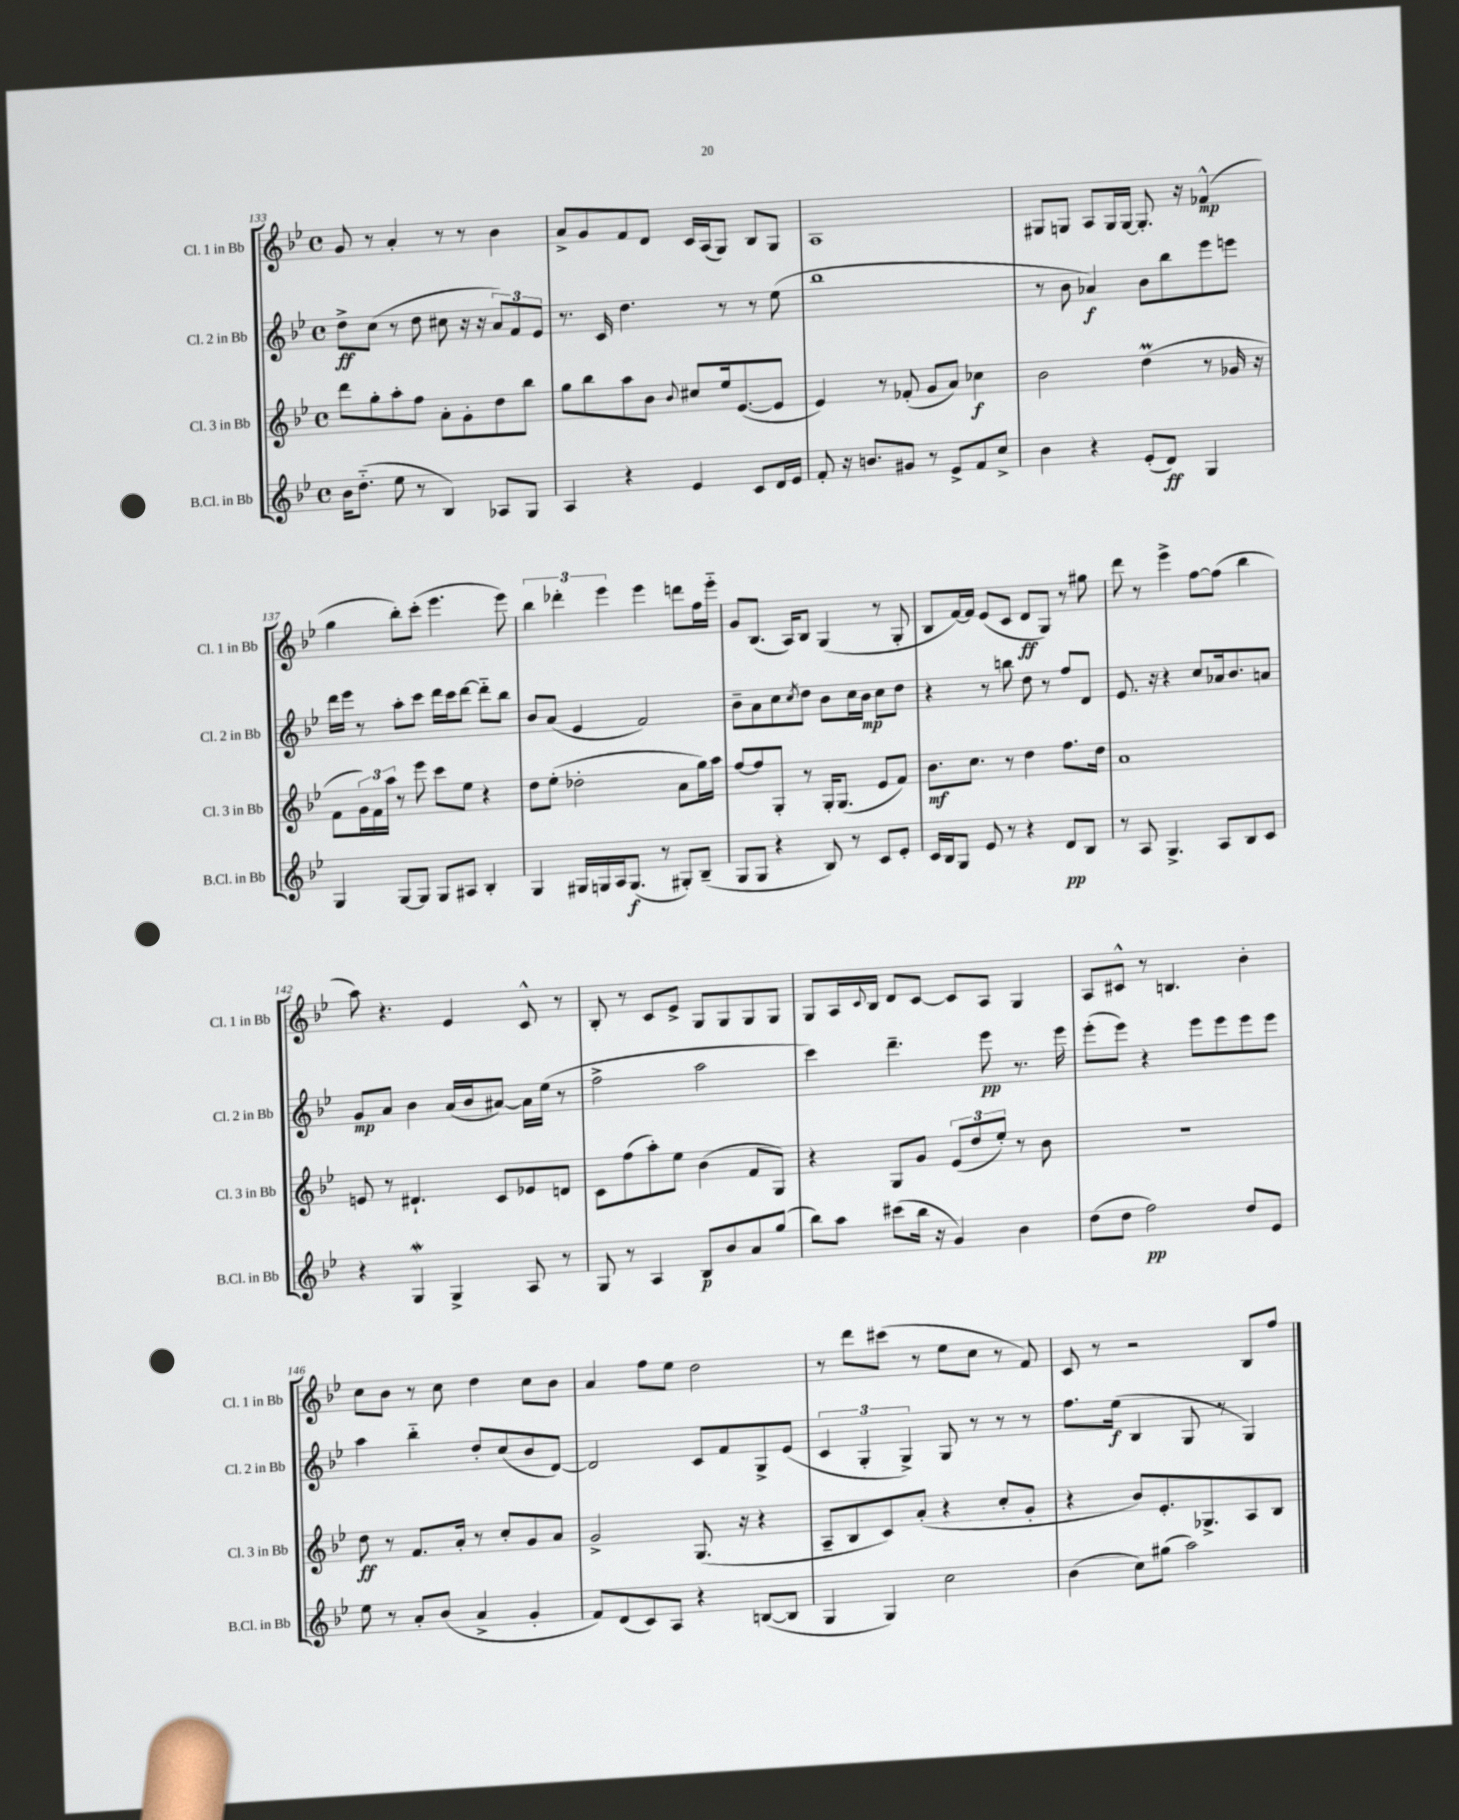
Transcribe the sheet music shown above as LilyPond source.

<<
\new StaffGroup <<
\new Staff = "s0" \with { instrumentName = "Cl. 1 in Bb" shortInstrumentName = "Cl. 1 in Bb" } {
    \clef treble \key bes \major \defaultTimeSignature \time 4/4
    g'8 r8 a'4-. r8 r8 bes'4 |
    a'8-> g'8 f'8 d'8 c'16 a16( g8) bes8 g8 |
    a1 |
    gis8 g8 a8 g16 g16~ g8.-. r16 fes'4-^\mp( |
    g''4 bes''8-.) c'''8-.( ees'''4. ees'''8) |
    \tuplet 3/2 { bes''4 des'''4-. ees'''4 } ees'''4 d'''8 f''16 ees'''16-_ |
    g'8 bes8.( a16) bes8 g4( r8 g8-. |
    bes8 f'16~) f'16 ees'8( c'8 d'8\ff g8) r8 gis''8 |
    d'''8 r8 ees'''4-> f''8~ f''8( bes''4 |
    a''8) r4. ees'4 c'8-^ r8 |
    bes8-. r8 c'8 ees'8-> g8 g8 g8 g8 |
    g8 a16 \appoggiatura { c'8 } bes16 d'8 c'8~ c'8 a8 g4 |
    a8 cis'8-^ r8 b4. bes'4-. |
    c''8 bes'8 r8 c''8 d''4 c''8 bes'8 |
    a'4 f''8 ees''8 d''2 |
    r8 d'''8 cis'''8( r8 ees''8 c''8 r8 f'8) |
    c'8 r8 r2 bes8 f''8 \bar "|." |
}
\new Staff = "s1" \with { instrumentName = "Cl. 2 in Bb" shortInstrumentName = "Cl. 2 in Bb" } {
    \clef treble \key bes \major \defaultTimeSignature \time 4/4
    d''8->\ff c''8( r8 d''8 cis''8 r16 r16 \tuplet 3/2 { a'8) f'8 ees'8 } |
    r8. c'16 d''4. r8 r8 ees''8( |
    bes''1 |
    r8 bes'8 aes'4\f) bes'8 bes''8 ees'''8 e'''8 |
    d'''16 ees'''16 r8 a''8-. c'''8 d'''16 c'''16 d'''8~ d'''8-_ bes''8 |
    bes'8 a'8( ees'4 f'2) |
    bes'8-- a'8 c''8 \acciaccatura { c''8 } d''8 bes'8 c''16 bes'16\mp c''8 d''8 |
    r4 r8 b''8 d''8 r8 f''8 d'8 |
    ees'8. r16 r4 c''8 aes'16 bes'8. a'8 |
    g'8\mp a'8 bes'4 a'16( bes'16 ais'8~) ais'16 ees''16( r8 |
    f''2-> a''2 |
    c'''4) d'''4.-- ees'''8\pp r8. ees'''16 |
    ees'''8-.( ees'''8) r4 ees'''8 ees'''8 ees'''8 ees'''8 |
    a''4 bes''4-_ d''8-. c''8( bes'8 d'8~) |
    d'2 c'8 f'8 g8-> ees'8( |
    \tuplet 3/2 { c'4 g4-. g4->) } g8 r8 r8 r8 |
    f''8. ees''16\f( bes4 g8 r8 g4) \bar "|." |
}
\new Staff = "s2" \with { instrumentName = "Cl. 3 in Bb" shortInstrumentName = "Cl. 3 in Bb" } {
    \clef treble \key bes \major \defaultTimeSignature \time 4/4
    d'''8 g''8-. a''8-. f''8 a'8-. g'8-. d''8 bes''8 |
    g''8 bes''8 a''8 bes'8 \appoggiatura { bes'8 } cis''8 ees''16 ees'8.~( ees'8 |
    ees'4) r8 fes'8-.( g'8 a'8) ces''4\f |
    bes'2 d''4\prall( r8 ges'16 r16 |
    f'8 \tuplet 3/2 { g'16) f'16 a''16 } r8 ees'''8 c'''8 ees''8 r4 |
    d''8 ees''8-.( des''2-. a'8 g''16) a''16 |
    f''8~ f''8 g8-. r8 g16-. g8.( ees'8 f'8) |
    bes'8.\mf c''8. r8 d''4 f''8. d''16 |
    a'1 |
    e'8 r8 dis'4.-! c'8 ees'8 d'8 |
    c'8 f''8( a''8-.) ees''8 bes'4( f'8 g8) |
    r4 g8 g'8 \tuplet 3/2 { ees'8( d''8 ees''8-.) } r8 bes'8 |
    R1 |
    d''8\ff r8 f'8. a'16-. r8 c''8-. g'8 a'8 |
    g'2-> g8.( r16 r4 |
    a8-- bes8 c'8) a'8-.( r4 c''8-. g'8-. |
    r4 bes'8) ees'8.-. ges8.-> a8 bes8 \bar "|." |
}
\new Staff = "s3" \with { instrumentName = "B.Cl. in Bb" shortInstrumentName = "B.Cl. in Bb" } {
    \clef treble \key bes \major \defaultTimeSignature \time 4/4
    bes'16 d''8.-_( ees''8 r8 bes4) aes8 g8 |
    a4 r4 ees'4 c'8 d'16 ees'16 |
    f'8-. r16 b'8. gis'8 r8 ees'8-> f'8 c''8-> |
    bes'4 r4 ees'8-.( d'8\ff) g4 |
    g4 g8~ g8 g8 ais8 bes4-. |
    g4 gis16 g16 a16 g8.\f( r8 gis8-.) bes8--( |
    g8 g8 r4 bes8) r8 c'8 ees'8-. |
    c'16 bes16 g8 ees'8 r8 r4 d'8\pp bes8 |
    r8 a8 g4.-> a8 bes8 c'8 |
    r4 g4\mordent g4-> a8 r8 |
    g8 r8 a4 bes8\p bes'8 a'8 g''8( |
    bes''8) a''8 cis'''8( bes''16 r16 g'4) bes'4 |
    d''8( d''8 f''2\pp) d''8 ees'8 |
    ees''8 r8 a'8-. bes'8( a'4-> g'4-. |
    f'8) d'8( c'8) a8 r4 b8~( b8 |
    g4 g4) c''2 |
    bes'4( c''8) gis''8( a''2) \bar "|." |
}
>>
>>
\layout { \context { \Score currentBarNumber = #133 } }
